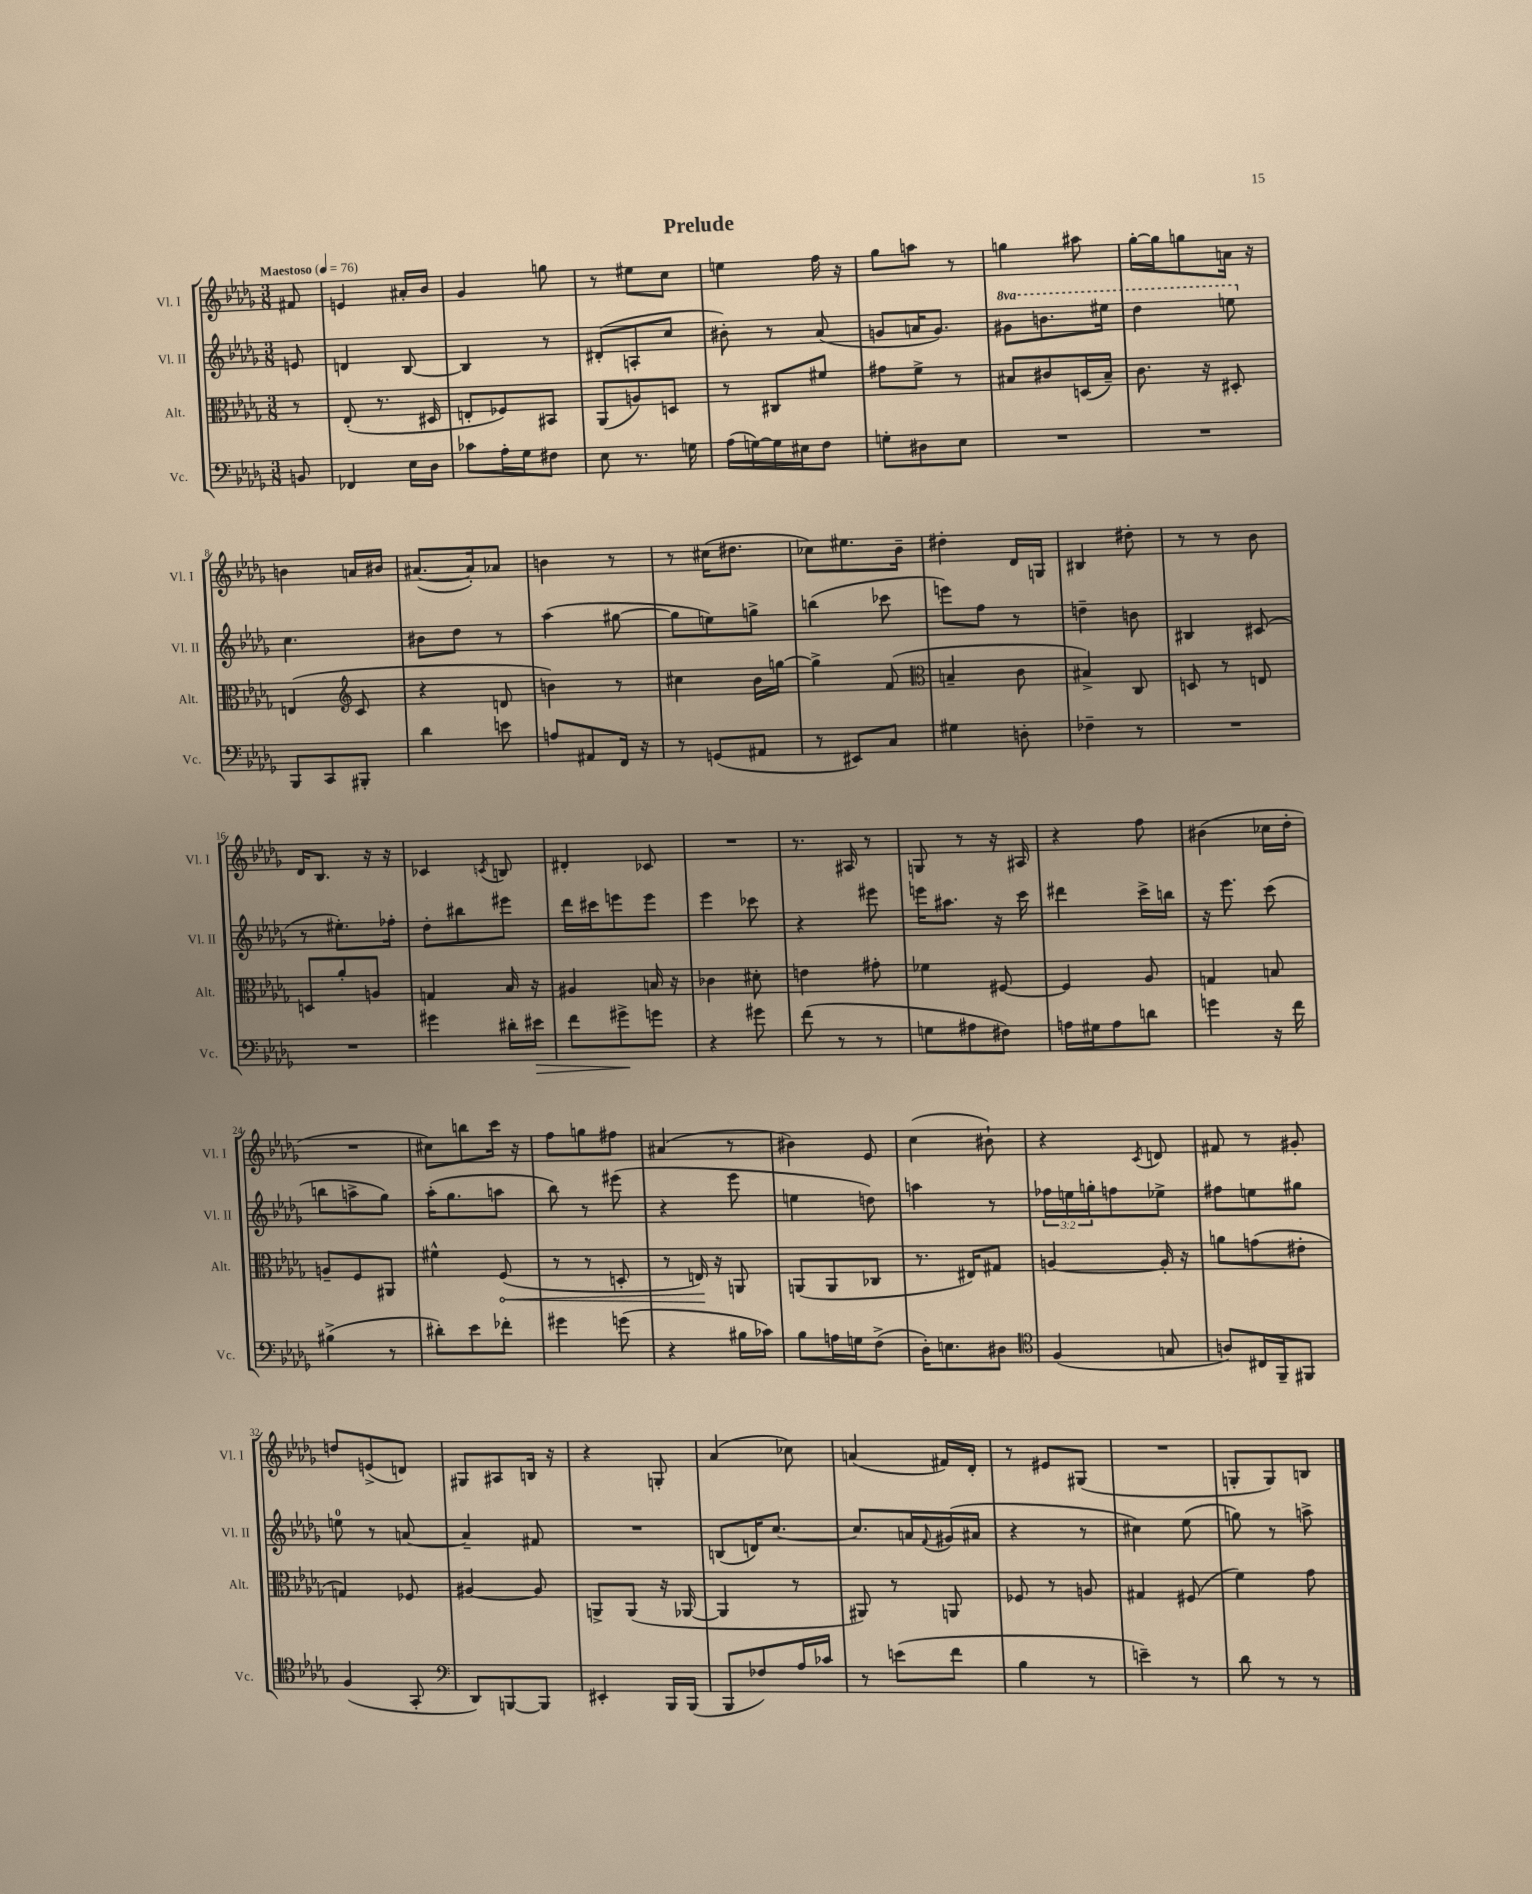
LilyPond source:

\header { title = "Prelude" }
<<
\new StaffGroup <<
\new Staff = "s0" \with { instrumentName = "Vl. I" shortInstrumentName = "Vl. I" } {
    \clef treble \key des \major \numericTimeSignature \time 3/8 \partial 8 \tempo "Maestoso" 4 = 76
    fis'8 |
    e'4 ais'16-. bes'16 |
    ges'4 g''8 |
    r8 eis''8 c''8 |
    e''4 f''16 r16 |
    ges''8 a''8 r8 |
    g''4 ais''8 |
    ges''16~-. ges''16 g''8 a'16 r16 |
    b'4 a'16 bis'16 |
    ais'8.~( ais'16-.) aes'8 |
    b'4 r8 |
    r8 cis''16( dis''8. |
    ces''8) eis''8. bes'16-- |
    dis''4-. des'16 g16 |
    bis4 dis''8-. |
    r8 r8 bes'8 |
    des'16 bes8. r16 r16 |
    ces'4 \acciaccatura { c'8 } b8 |
    dis'4-. ces'8 |
    R4. |
    r8. ais16 r8 |
    g8 r8 r16 ais16 |
    r4 f''8 |
    bis'4( ces''16 des''16-. |
    R4. |
    cis''8) b''8 c'''16 r16 |
    f''8 g''8 fis''8 |
    ais'4( r8 |
    bis'4) ees'8 |
    c''4( bis'8-!) |
    r4 \acciaccatura { c'8 } d'8 |
    fis'8 r8 gis'8-. |
    d''8 e'8->( d'8) |
    gis8 ais8 b16 r16 |
    r4 g8-. |
    aes'4( ces''8) |
    a'4( fis'16) des'16-. |
    r8 eis'8 gis8( |
    R4. |
    g8-. g8) b8 \bar "|." |
}
\new Staff = "s1" \with { instrumentName = "Vl. II" shortInstrumentName = "Vl. II" } {
    \clef treble \key des \major \numericTimeSignature \time 3/8 \override Staff.TupletNumber.text = #tuplet-number::calc-fraction-text \set Staff.ottavationMarkups = #ottavation-simple-ordinals \partial 8
    e'8 |
    d'4 bes8~ |
    bes4 r8 |
    dis'8-.( a8-. c''8 |
    bis'8-.) r8 aes'8( |
    g'8 a'16 g'8.) |
    \ottava #1 gis''8 b''8. eis'''16 |
    des'''4 e'''8 \ottava #0 |
    c''4. |
    bis'8 des''8 r8 |
    aes''4( gis''8~ |
    gis''8 e''8) g''8-> |
    b''4( ces'''8 |
    e'''8) f''8 r8 |
    d''4-- b'8 |
    bis4 cis'8( |
    r8 eis''8.-.) fes''16-. |
    des''8-. bis''8 eis'''8 |
    des'''16 cis'''16 e'''8 e'''8 |
    ees'''4 ces'''8 |
    r4 eis'''8 |
    e'''16 ais''8. r16 c'''16 |
    dis'''4 c'''16-> b''16 |
    r16 ees'''8. c'''8( |
    b''8 a''8-> ges''8) |
    aes''16-.( ges''8. a''8 |
    bes''8) r8 eis'''8( |
    r4 ees'''8 |
    e''4 d''8) |
    a''4 r8 |
    \tuplet 3/2 { fes''16 e''16 g''16-. } f''8 ees''8-> |
    fis''8 e''8 gis''8 |
    e''8-0 r8 a'8~ |
    a'4-- fis'8 |
    R4. |
    b8( d'16) c''8.~ |
    c''8. a'16 \appoggiatura { f'8 } gis'16( ais'16 |
    r4 r8 |
    cis''4) ees''8( |
    g''8) r8 a''8-> \bar "|." |
}
\new Staff = "s2" \with { instrumentName = "Alt." shortInstrumentName = "Alt." } {
    \clef alto \key des \major \numericTimeSignature \time 3/8 \partial 8
    r8 |
    ees8-.( r8. dis16 |
    e8-. fes8) bis,8 |
    aes,8( a8) d8 |
    r8 cis8 fis'8 |
    gis'8 f'8-> r8 |
    bis8 cis'8 d16( bis16--) |
    c'8. r16 dis8-. |
    e4( \clef treble c'8 |
    r4 d'8 |
    b'4) r8 |
    cis''4 bes'16 g''16~ |
    g''4-> f'8( |
    \clef alto b4-- c'8 |
    bis4->) c8 |
    d8 r8 e8 |
    d8 aes'8-. a8 |
    g4 bes16 r16 |
    ais4 b16 r16 |
    ces'4 dis'8-. |
    e'4 gis'8-. |
    fes'4 fis8~ |
    fis4 aes8 |
    g4 b8 |
    a8-- f8 ais,8 |
    fis'4-^ \once \override Hairpin.circled-tip = ##t f8\<( |
    r8 r8 d8-. |
    r8 e16\!) r16 a,8 |
    a,8( a,8 ces8 |
    r8. eis16) gis8 |
    a4~ a16-. r16 |
    a'8 g'8( eis'8-. |
    g4) fes8 |
    ais4~ ais8 |
    a,8-> a,8( r16 aes,16~ |
    aes,4 r8 |
    ais,8) r8 a,8 |
    fes8 r8 a8 |
    gis4 fis8( |
    f'4) ges'8 \bar "|." |
}
\new Staff = "s3" \with { instrumentName = "Vc." shortInstrumentName = "Vc." } {
    \clef bass \key des \major \numericTimeSignature \time 3/8 \partial 8
    b,8 |
    fes,4 ees16 des16 |
    ces'8 aes16-. ges16 fis8 |
    ees8 r8. g16 |
    aes16( g16~) g16 eis16 f8 |
    g8-. dis8 ees8 |
    R4. |
    R4. |
    bes,,8 c,8 bis,,8-. |
    des'4 e'8 |
    a8 ais,8 f,16 r16 |
    r8 g,8( ais,8 |
    r8 eis,8) c8 |
    gis4 d8-. |
    fes4-- r8 |
    R4. |
    R4. |
    gis'4 dis'16-. eis'16\> |
    f'8 gis'8->\! g'8 |
    r4 gis'8 |
    f'8( r8 r8 |
    g8 ais8 fis8) |
    a16 gis16 a8 d'8 |
    g'4 r16 f'16 |
    bis4->( r8 |
    dis'8-.) ees'8 fes'8-. |
    gis'4 g'8( |
    r4 bis16 ces'16) |
    bes8 a16 g16 f8->( |
    des16-.) e8. dis8 |
    \clef tenor f4( g8 |
    a8) cis16 f,16-- fis,8 |
    f4( ges,8-. |
    \clef bass des,8) b,,8~ b,,8 |
    eis,4-. bes,,16 bes,,16( |
    bes,,8 fes8) aes16 ces'16 |
    r8 e'8( f'8 |
    bes4 r8 |
    e'4--) r8 |
    des'8 r8 r8 \bar "|." |
}
>>
>>
